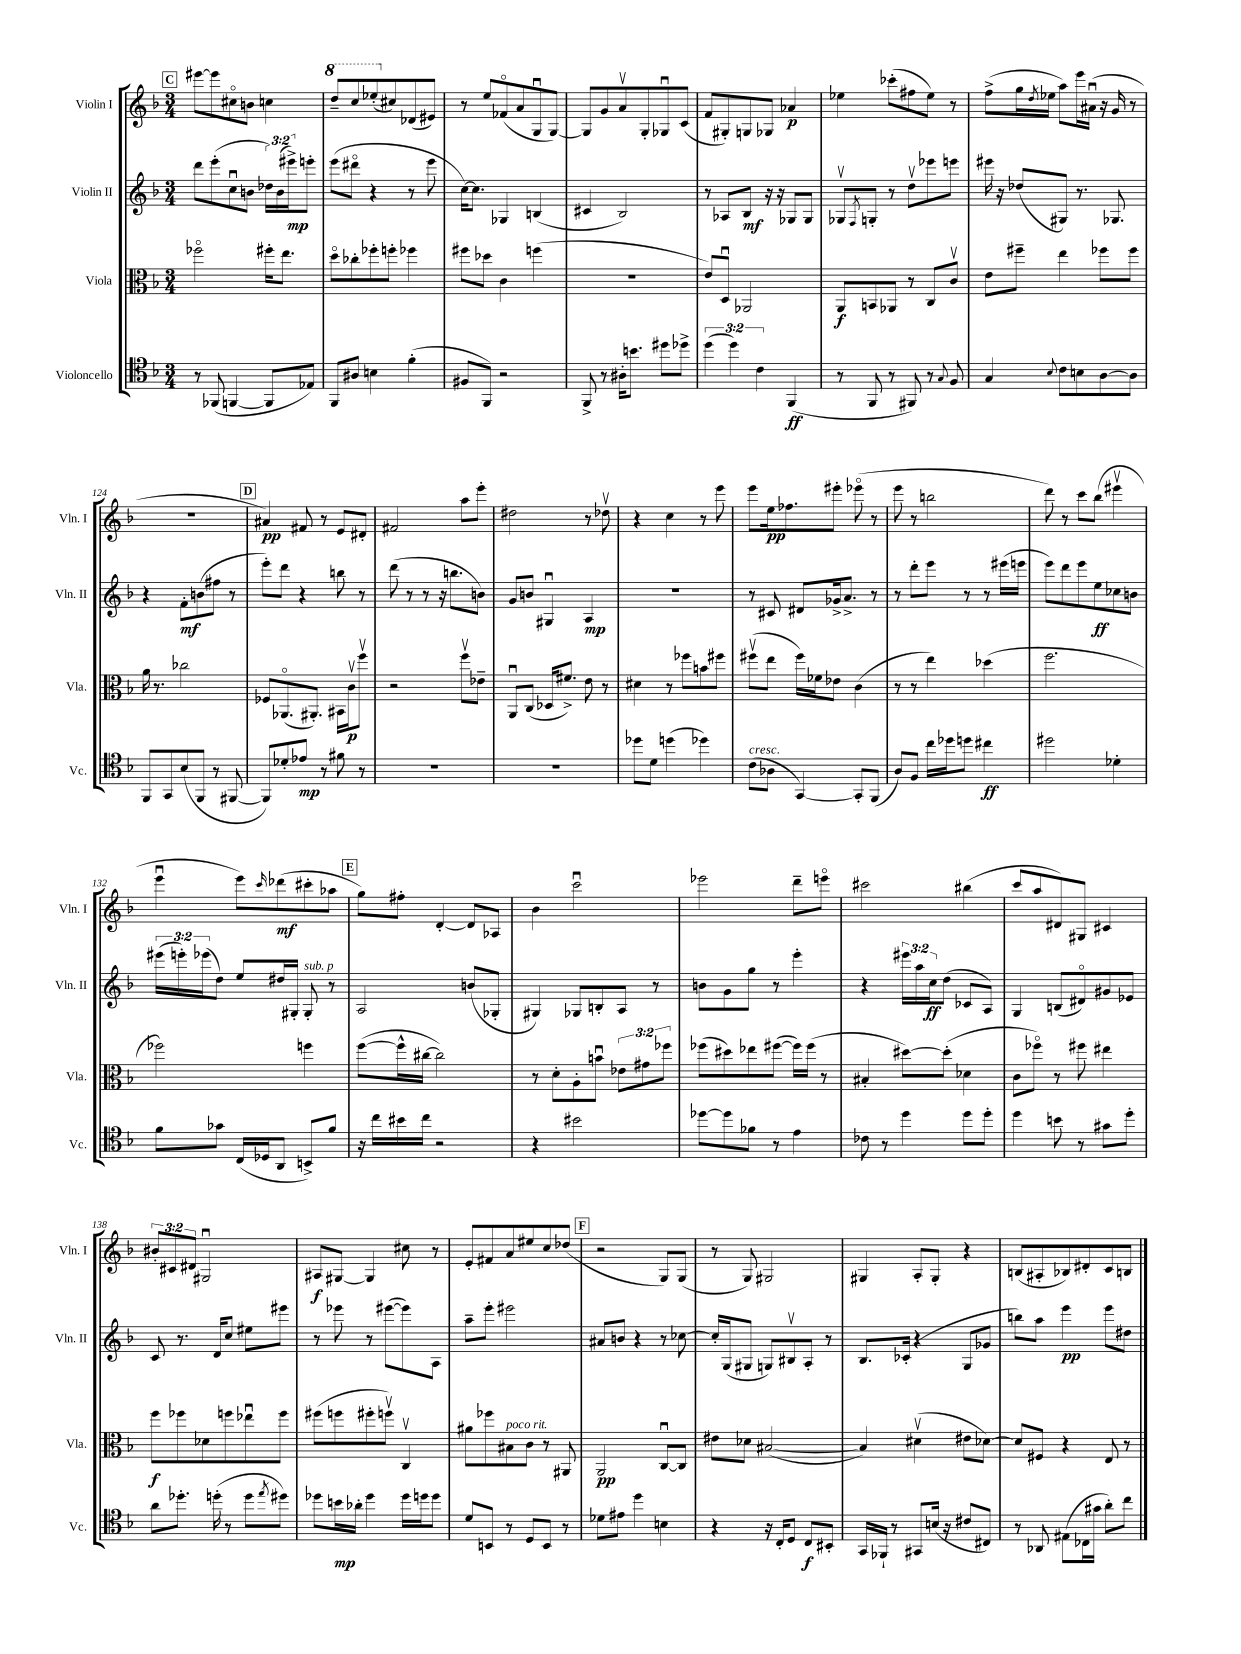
<<
\new StaffGroup <<
\new Staff = "s0" \with { instrumentName = "Violin I" shortInstrumentName = "Vln. I" } {
    \clef treble \key f \major \numericTimeSignature \time 3/4 \override Staff.TupletNumber.text = #tuplet-number::calc-fraction-text
    \mark \markup { \box "C" } eis'''8~ eis'''8 cis''8\flageolet b'8 c''4 |
    \ottava #1 d'''8-- c'''8 ees'''8-.( \ottava #0 cis''8) des'8( eis'8) |
    r8 e''8 fes'8\flageolet( a'8 g8\downbow g8~) |
    g8 g'8 a'8\upbow g8-. ges8\downbow c'8( |
    f'8 gis8-.) g8 ges8 aes'4\p |
    ees''4 ces'''8-.( fis''8 ees''8) r8 |
    f''8->( g''16 \acciaccatura { d''8 } ees''16 a''8) e'''16 ais'16\downbow( r16 g'16 r8 |
    R2. |
    \mark \markup { \box "D" } ais'4\pp) fis'8 r8 e'8 dis'8-. |
    fis'2 a''8 e'''8-. |
    dis''2 r8 des''8\upbow |
    r4 c''4 r8 e'''8 |
    e'''8 e''16\pp fes''8. eis'''8-. ees'''8\flageolet( r8 |
    e'''8 r8 b''2 |
    d'''8) r8 c'''8 bes''8( eis'''4\upbow |
    e'''4\downbow e'''8) \grace { c'''16 } des'''8\mf( cis'''8-. aes''8 |
    \mark \markup { \box "E" } g''8) fis''8-. d'4~-. d'8 aes8 |
    bes'4 c'''2\downbow |
    ees'''2 d'''8-- e'''8\flageolet |
    cis'''2 bis''4( |
    c'''8 a''8 dis'8) gis8 cis'4 |
    \tuplet 3/2 { bis'8-. cis'8 dis'8 } gis2\downbow |
    ais8\f gis8~ gis4 cis''8 r8 |
    e'8-. fis'8 a'8 eis''8 c''8 des''8( |
    \mark \markup { \box "F" } r2 g8) g8( |
    r8 g8) gis2 |
    gis4 a8-. gis8-. r4 |
    b8( ais8-. bes8) dis'8-. c'8 b8 \bar "|." |
}
\new Staff = "s1" \with { instrumentName = "Violin II" shortInstrumentName = "Vln. II" } {
    \clef treble \key f \major \numericTimeSignature \time 3/4 \override Staff.TupletNumber.text = #tuplet-number::calc-fraction-text
    \mark \markup { \box "C" } d'''8 e'''8-.( c''8\downbow b'8 \tuplet 3/2 { des''16) b'16( eis'''16->\mp) } e'''8-. |
    e'''8( dis'''8\flageolet r4 r8 e'''8 |
    c''16~) c''8. ges4 b4( |
    cis'4 bes2) |
    r8 aes8 bes8\mf r16 r16 ges8 ges8 |
    ges8\upbow \acciaccatura { f8 } g8-. r8 d''8\upbow ees'''8 e'''8 |
    eis'''16 r16 des''8( gis8) r8. ges8. |
    r4 f'8-.\mf b'8( fis''8 r8 |
    \mark \markup { \box "D" } e'''8-.) d'''8 r4 b''8 r8 |
    d'''8( r8 r8 r16 b''8. b'8) |
    g'8 b'8 gis4\downbow a4\mp |
    R2. |
    r8 cis'8 dis'8 ges'16-> a'8.-> r8 |
    r8 d'''8-. e'''8 r8 r8 eis'''16( e'''16 |
    e'''8) d'''8 e'''8 e''8\ff ces''8 b'8 |
    \tuplet 3/2 { eis'''16( e'''16-.) ees'''16( } d''8) e''8 dis''16 gis16-. gis8-.^\markup { \italic "sub. p" } r8 |
    \mark \markup { \box "E" } a2 b'8( ges8-. |
    gis4) ges8 b8-. a8 r8 |
    b'8 g'8 g''8 r8 e'''4-. |
    r4 \tuplet 3/2 { eis'''16 a''16 c''16\ff } d''8( ces'8 a8) |
    g4 b8( dis'8\flageolet) gis'8 ees'8 |
    c'8 r8. d'16 c''8 eis''8 eis'''8 |
    r8 ees'''8 r8 eis'''8~( eis'''8) a8 |
    a''8-- e'''8-. eis'''2 |
    \mark \markup { \box "F" } ais'8 b'8 r4 r8 ces''8~ |
    ces''16-. g16( gis8 g8) bis8\upbow a8-. r8 |
    bes8. ces'16-.( r4 g8 ges'8 |
    b''8) a''8 e'''4\pp e'''8 dis''8 \bar "|." |
}
\new Staff = "s2" \with { instrumentName = "Viola" shortInstrumentName = "Vla." } {
    \clef alto \key f \major \numericTimeSignature \time 3/4 \override Staff.TupletNumber.text = #tuplet-number::calc-fraction-text
    \mark \markup { \box "C" } fes''2\flageolet fis''16-. e''8. |
    d''8\flageolet ces''8-. fes''8-. f''8-. fes''4 |
    fis''8 des''8 c'4 f''4( |
    R2. |
    e'8) d8\downbow aes,2 |
    a,8\f b,8 aes,8 r8 c8 c'8\upbow |
    e'8 fis''8-- e''4 fes''8 fes''8 |
    a'16 r8. ces''2 |
    \mark \markup { \box "D" } fes8 aes,8.\flageolet( ais,8.-.) bis,16 c'16\upbow\p f''8\upbow |
    r2 f''8\upbow ees'8-- |
    a,8\downbow c8( des16 fis'8.->) e'8 r8 |
    dis'4 r8 fes''8 b'8 fis''8 |
    fis''8\upbow( e''8 fis''16) fes'16 ees'8 c'4( |
    r8 r8 e''4) des''4( |
    f''2. |
    fes''2) f''4 |
    \mark \markup { \box "E" } f''8~( f''16-^ cis''16~ cis''2) |
    r8 d'8-. a8-. b'8\downbow \tuplet 3/2 { ees'8 gis'8 fes''8 } |
    fes''8( dis''8) ees''8 fis''8~( fis''16) fis''16( r8 |
    bis4-. dis''8~) dis''8-.( des'4 |
    c'8 fes''8\flageolet) r8 fis''8 eis''4 |
    f''8\f fes''8 des'8 f''8 ees''8\downbow f''8 |
    fis''8( f''8 fis''8-. f''8\upbow) c4\upbow |
    ais'8 fes''8 bis8^\markup { \italic "poco rit." } c'8 r8 ais,8 |
    \mark \markup { \box "F" } a,2\pp c8~\downbow c8 |
    eis'8 des'8 bis2~( |
    bis4) dis'4\upbow( eis'8 des'8~) |
    des'8 fis8 r4 e8 r8 \bar "|." |
}
\new Staff = "s3" \with { instrumentName = "Violoncello" shortInstrumentName = "Vc." } {
    \clef tenor \key f \major \numericTimeSignature \time 3/4 \override Staff.TupletNumber.text = #tuplet-number::calc-fraction-text
    \mark \markup { \box "C" } r8 fes,8( f,4~ f,8 ees8) |
    f,8 ais8 b4 f'4-.( |
    fis8 f,8) r2 |
    f,8-> r8 ais16-. b'8. dis''8 des''8-> |
    \tuplet 3/2 { d''4( d''4) c'4 } f,4\ff( |
    r8 f,8 r8 fis,8) r8 \appoggiatura { g8 } f8 |
    g4 \appoggiatura { bes8 } c'8 b8 a8~ a8 |
    f,8 g,8 bes8( f,8 r8 fis,8~ |
    \mark \markup { \box "D" } fis,8) des'8-. ees'8\mp r8 fis'8 r8 |
    R2. |
    R2. |
    des''8 d'8 d''4( des''4) |
    c'8^\markup { \italic "cresc." }( aes8 g,4~) g,8-. f,8( |
    a8) f8 c''16 des''16 d''8 cis''4\ff |
    dis''2 des'4-. |
    f'8 ges'8 c16( des16 a,8 b,8->) f'8 |
    \mark \markup { \box "E" } r16 c''16 bis'16 c''16 r2 |
    r4 bis'2 |
    des''8~ des''8 fes'8 r8 e'4 |
    ces'8 r8 d''4 d''8 d''8-. |
    d''4 b'8 r8 gis'8 d''8-. |
    a'8 des''8.-. d''16-.( r8 d''8 \acciaccatura { e''8 } dis''8) |
    des''8 b'16\mp aes'16-. des''4 des''16 d''16 d''8 |
    d'8 b,8 r8 d8 b,8 r8 |
    \mark \markup { \box "F" } des'8 eis'8 d''4 b4 |
    r4 r16 c16-. d8 c8\f bis,8-. |
    g,16 fes,16-! r8 gis,8 b16( r16 cis'8 cis8) |
    r8 aes,8 eis8( ces16 gis'16 a'8-.) c''8 \bar "|." |
}
>>
>>
\layout { \context { \Score currentBarNumber = #117 } }
